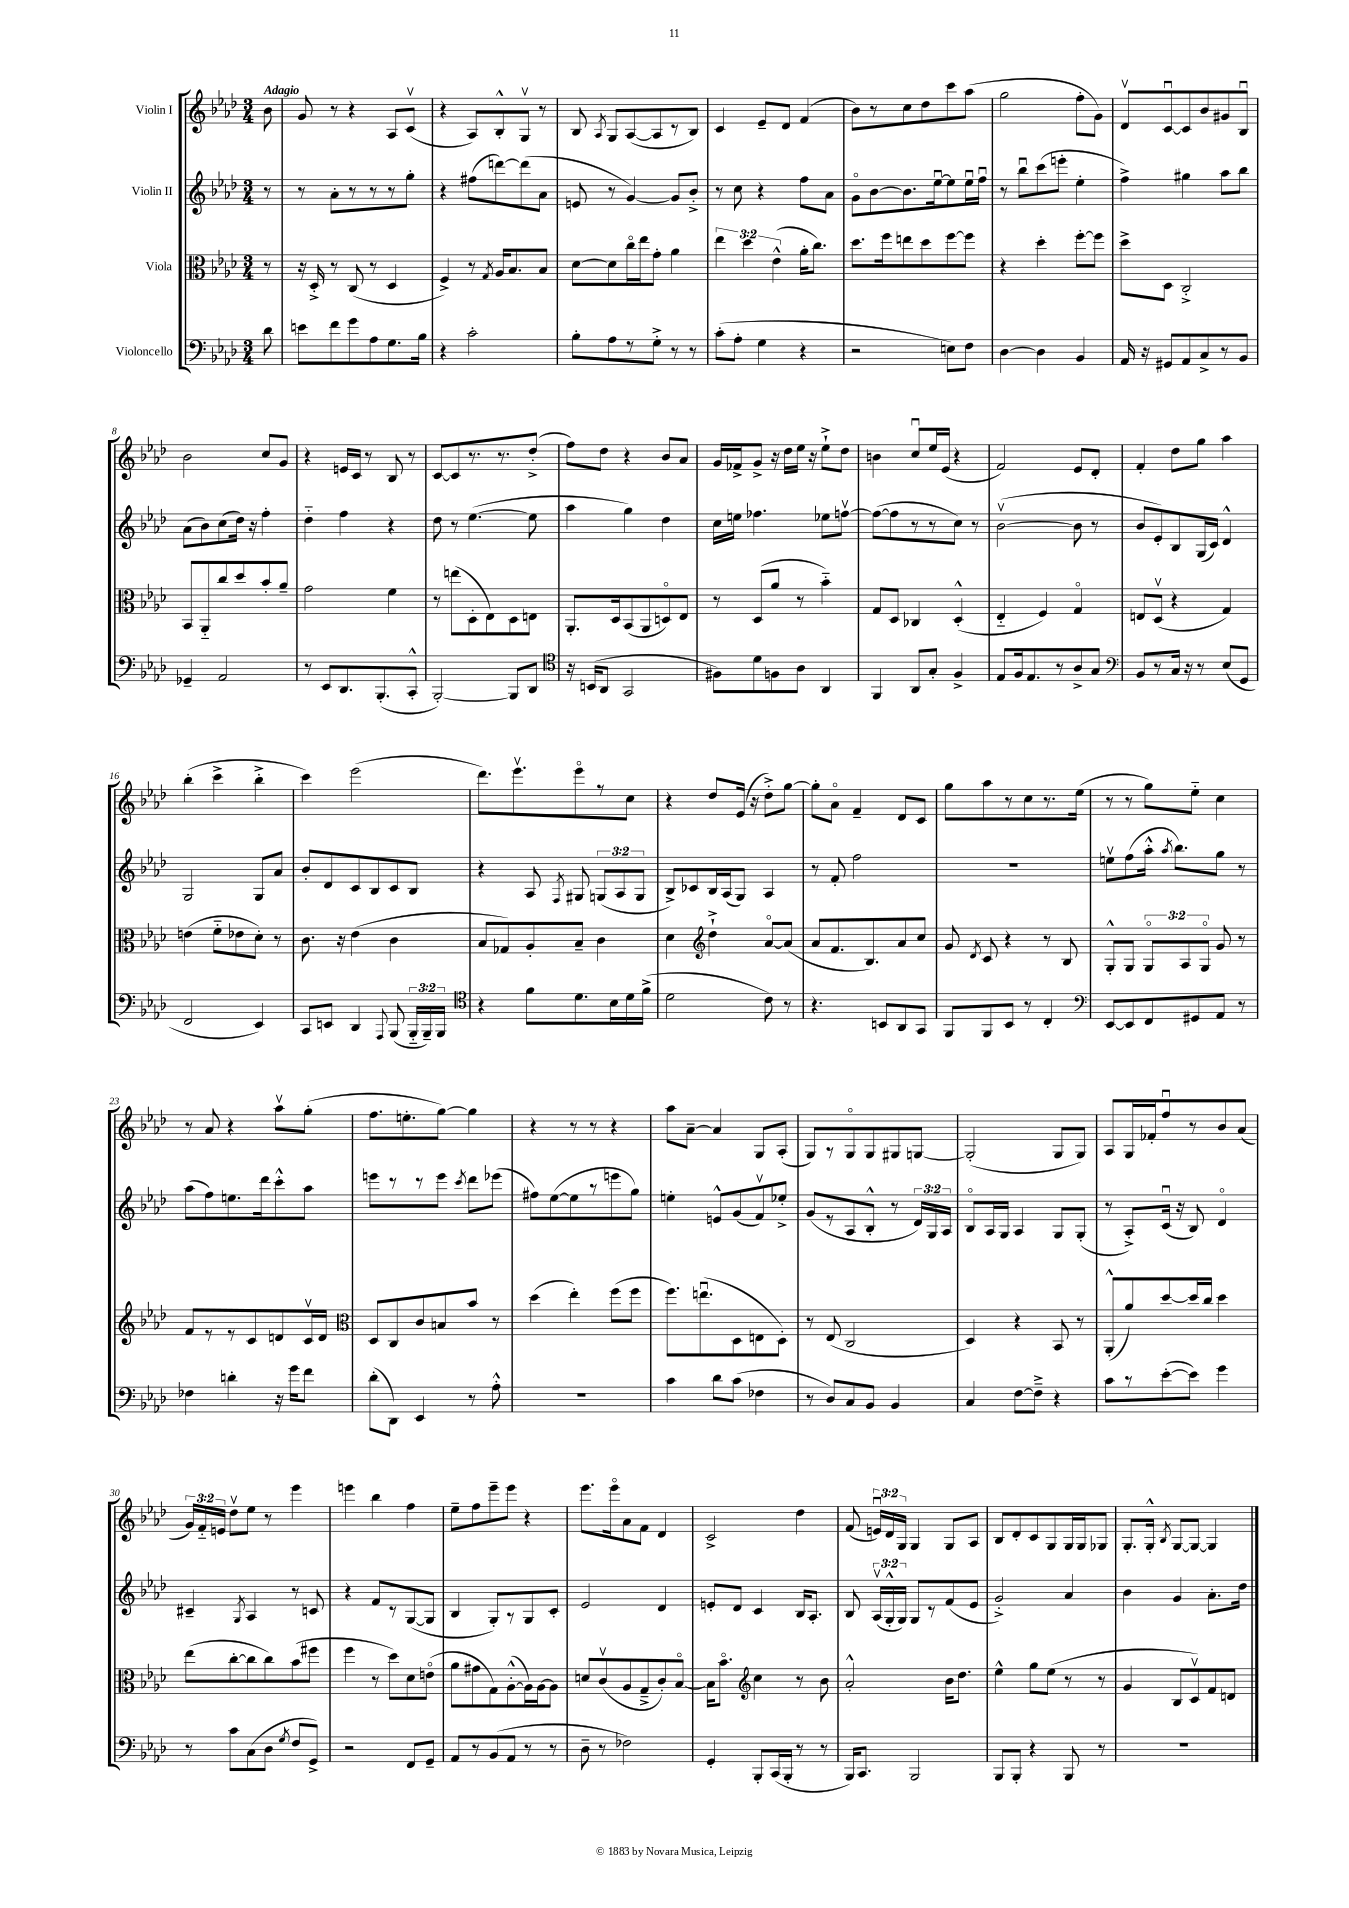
<<
\new StaffGroup <<
\new Staff = "s0" \with { instrumentName = "Violin I" } {
    \clef treble \key aes \major \numericTimeSignature \time 3/4 \override Staff.TupletNumber.text = #tuplet-number::calc-fraction-text \partial 8 \tempo "Adagio"
    \autoBeamOff bes'8 |
    g'8 r8 r4 aes8[ c'8]\upbow( |
    r4 aes8[) bes8-.-^ g8]\upbow r8 |
    bes8 \acciaccatura { aes8 } g8[ aes8~( aes8 r8 bes8]) |
    c'4 ees'8[-- des'8] f'4( |
    bes'8[) r8 c''8 des''8 c'''8 aes''8]( |
    g''2 f''8[-. g'8]) |
    des'8[\upbow c'8~\downbow c'8 bes'8 gis'8 bes8]\downbow |
    bes'2 c''8[ g'8] |
    r4 e'16[ c'16] r8 bes8 r8 |
    c'8[~ c'8 r8. r8. des''8]-.->( |
    f''8[) des''8] r4 bes'8[ aes'8] |
    g'16[ fes'16-> g'8]-> r16 des''16[ ees''16] r16 ees''8[-!-> des''8] |
    b'4 c''8[\downbow ees''16 ees'16]( r4 |
    f'2) ees'8[ des'8]-. |
    f'4-. des''8[ g''8] aes''4 |
    bes''4-.( c'''4-> bes''4-.-> |
    c'''4) ees'''2( |
    des'''8.[) ees'''8.\upbow ees'''8\flageolet r8 c''8] |
    r4 des''8[ ees'16]( r16 des''8[-.->) g''8]~ |
    g''8[-. aes'8]\flageolet f'4-- des'8[ c'8] |
    g''8[ aes''8 r8 c''8 r8. ees''16]( |
    r8 r8 g''8[) ees''8]-_ c''4 |
    r8 aes'8 r4 aes''8[\upbow g''8]-.( |
    f''8.[ e''8.-. g''8]~) g''4 |
    r4 r8 r8 r4 |
    aes''8[ aes'8]~-- aes'4 g8[ aes8]-.( |
    g8[) r8 g8\flageolet g8 gis8 g8]~ |
    g2-.( g8[ g8]) |
    aes8[ g16 fes'16-. f''8\downbow r8 bes'8 aes'8]( |
    \tuplet 3/2 { g'16[) f'16-_ e'16] } des''8[\upbow ees''8] r8 ees'''4 |
    e'''4 bes''4 f''4 |
    ees''8[-- f''8 ees'''8-- ees'''8] r4 |
    ees'''8.[ ees'''16\flageolet aes'8 f'8] des'4 |
    c'2-> des''4 |
    f'8( \tuplet 3/2 { e'16[\downbow) des'16 g16] } g4 g8[ aes8] |
    bes8[ des'8-. c'8 g8 g16 g16 ges8] |
    g8.[-. g16]-.-^ \acciaccatura { bes8 } g8[~ g8]~ g4 \bar "|." |
}
\new Staff = "s1" \with { instrumentName = "Violin II" } {
    \clef treble \key aes \major \numericTimeSignature \time 3/4 \override Staff.TupletNumber.text = #tuplet-number::calc-fraction-text \partial 8
    \autoBeamOff r8 |
    r8 aes'8[-. r8 r8 r8 g''8]-. |
    r4 fis''8[( d'''8~) d'''8( aes'8] |
    e'8 r8 g'4~) g'8[ bes'8]-.-> |
    r8 c''8 r4 f''8[ aes'8] |
    g'8[\flageolet bes'8~ bes'8. ees''16~\downbow ees''8 ees''16\downbow f''16]\downbow |
    r8 bes''8[\downbow c'''8( e'''8]-. ees''4-. |
    f''4->) gis''4 aes''8[ bes''8] |
    aes'8[( bes'8) c''8( des''16]) r16 f''4-. |
    des''4-_ f''4 r4 |
    des''8 r8 ees''4.~( ees''8 |
    aes''4 g''4) des''4 |
    c''16[ e''16] fes''4. ees''8[ f''8]~\upbow |
    f''8[~( f''8 r8 r8 c''8]) r8 |
    bes'2~\upbow( bes'8 r8 |
    bes'8[ ees'8-.) bes8 g16( c'16]) des'4-^ |
    g2 g8[ aes'8] |
    bes'8[-. des'8 c'8 bes8 c'8 bes8] |
    r4 aes8 \acciaccatura { f8 } gis8 \tuplet 3/2 { g8[( aes8 g8] } |
    bes8[->) ces'8 bes16 aes16( g8]) aes4 |
    r8 f'8-. f''2 |
    R2. |
    e''8[\upbow f''8( aes''16]-.-^ \acciaccatura { aes''8 } bes''8.[) g''8] r8 |
    aes''8[( f''8) e''8. des'''16 c'''8-.-^ aes''8] |
    e'''8[ r8 r8 e'''8] \acciaccatura { c'''8 } des'''8[ ees'''8]( |
    fis''8[) ees''8~( ees''8 r8 e'''8 g''8]) |
    e''4-. e'8[-^ g'8( f'8\upbow) ees''8]-.-> |
    g'8[( r8 aes8 bes8]-.-^ r8 \tuplet 3/2 { des'16[) g16 aes16] } |
    bes8[\flageolet aes16 g16] aes4 g8[ g8]-.( |
    r8 aes8[-.->) c'16]\downbow( r16 bes8) des'4\flageolet |
    cis'4-- \acciaccatura { g8 } aes4 r8 c'8 |
    r4 f'8[ r8 g8~( g8] |
    bes4 g8[-.) r8 g8 c'8]-. |
    ees'2 des'4 |
    e'8[-. des'8] c'4 bes16[ aes8.]-. |
    bes8 \tuplet 3/2 { aes16[\upbow( g16-.-^ g16]) } g8[ r8 f'8( ees'8] |
    g'2-.->) aes'4 |
    bes'4 g'4 aes'8.[-. des''16] \bar "|." |
}
\new Staff = "s2" \with { instrumentName = "Viola" } {
    \clef alto \key aes \major \numericTimeSignature \time 3/4 \override Staff.TupletNumber.text = #tuplet-number::calc-fraction-text \partial 8
    \autoBeamOff r8 |
    r16 des16-.-> r8 c8( r8 des4 |
    f4->) r8 \acciaccatura { g8 } aes16[ bes8. bes8] |
    des'8[~ des'8 c''16\flageolet ees''16 g'8]-. aes'4 |
    \tuplet 3/2 { ees''4 des''4 ees'4-^( } aes'16[-. c''8.]) |
    des''8.[ f''16 e''8 des''8 f''8~ f''8] |
    r4 des''4-. f''8[~-. f''8] |
    des''8[-> des8] c2-.-> |
    bes,8[ aes,8-_ c''8 des''8 bes'8-. aes'8]-- |
    g'2 f'4 |
    r8 e''8[( des8-. ees8) des8 e8] |
    aes,8.[-. des16 bes,8( aes,8 d8\flageolet) ees8] |
    r8 des8[( aes'8] r8 bes'4-_) |
    g8[ des8] ces4 des4-.-^( |
    ees4-_ f4) g4\flageolet |
    e8[ des8]\upbow( r4 g4) |
    e'4( f'8[-_ ees'8 des'8]-.) r8 |
    c'8. r16 ees'4( c'4 |
    bes8[ ges8) aes8-. bes8]-- c'4 |
    des'4 \clef treble des''4-!-> aes'8[~\flageolet aes'8]( |
    aes'8[ f'8. bes8.) aes'8 c''8] |
    g'8 \acciaccatura { des'8 } c'8 r4 r8 bes8 |
    g8[-.-^ g8] \tuplet 3/2 { g8[\flageolet aes8 g8]\flageolet } g'8 r8 |
    f'8[ r8 r8 c'8 d'8 c'16\upbow d'16] |
    \clef alto des8[ c8 c'8 b8 bes'8] r8 |
    des''4( ees''4-.) f''8[( f''8] |
    f''8.[) e''8.\downbow( des8 e8 des8]-.) |
    r8 ees8( c2 |
    des4) r4 bes,8 r8 |
    aes,8[-.-^( aes'8) des''8~ des''16 c''16] des''4 |
    ees''8[( c''8~-. c''8 c''8) bes'8( fis''8] |
    f''4 r8 des''8[) des'8 e'8]\flageolet( |
    aes'8[ gis'8 g8) aes8~-.-^( aes16) aes16~ aes8] |
    d'8[ c'8\upbow( aes8 g8---> c'8-.) bes8]~\flageolet |
    bes16[ bes'8.]\flageolet \clef treble c''4 r8 bes'8 |
    aes'2-.-^ bes'16[ des''8.] |
    ees''4-^ g''8[ ees''8]( r8 r8 |
    g'4 bes8[ c'8\upbow) f'8 d'8] \bar "|." |
}
\new Staff = "s3" \with { instrumentName = "Violoncello" } {
    \clef bass \key aes \major \numericTimeSignature \time 3/4 \override Staff.TupletNumber.text = #tuplet-number::calc-fraction-text \partial 8
    \autoBeamOff des'8 |
    e'8[ f'8 g'8 aes8 g8. bes16] |
    r4 c'2-. |
    bes8[-. aes8 r8 g8]-.-> r8 r8 |
    c'8[-.( aes8]-. g4 r4 |
    r2 e8[) f8] |
    des4~ des4 bes,4 |
    aes,16 r16 gis,8[ aes,8 c8-> r8 bes,8] |
    ges,4-- aes,2 |
    r8 ees,8[ des,8. bes,,8.-.( c,8]-.-^ |
    bes,,2~-.) bes,,8[ des,8] |
    \clef tenor r16 b,16[( aes,8] g,2 |
    fis8[) des'8 f8 aes8] aes,4 |
    f,4 aes,8[ g8]-. f4-> |
    ees8[ f16 ees8. r8 aes8-> g8] |
    \clef bass bes,8[ r8 c16] r16 r8 ees8[( g,8] |
    f,2 ees,4) |
    c,8[ e,8] des,4 \appoggiatura { aes,,8 } bes,,8( \tuplet 3/2 { bes,,16[-_ bes,,16--) bes,,16] } |
    \clef tenor r4 f'8[ des'8. bes16 des'16 f'16]->( |
    des'2 c'8) r8 |
    r4. b,8[ aes,8 g,8] |
    f,8[ f,8 bes,8] r8 c4-. |
    \clef bass ees,8[~ ees,8 f,8 gis,8 aes,8] r8 |
    fes4 d'4-. r16 g'16[ f'8] |
    des'8[-.( des,8]) ees,4 r8 aes8-.-^ |
    R2. |
    c'4 des'8[ c'8]( fes4 |
    r8 des8[) c8 bes,8] bes,4 |
    c4 f8[~ f8]---> r4 |
    c'8[ r8 ees'8~-.( ees'8]) g'4 |
    r8 c'8[ c8( des8] \acciaccatura { g8 } f8[ g,8]->) |
    r2 f,8[ g,8]-- |
    aes,8[ r8 bes,8( aes,8] r8 r8 |
    des8-- r8 fes2) |
    g,4-. bes,,8[-. c,16( bes,,16]-. r8 r8 |
    bes,,16[) c,8.] bes,,2 |
    bes,,8[ bes,,8]-. r4 bes,,8 r8 |
    R2. \bar "|." |
}
>>
>>
